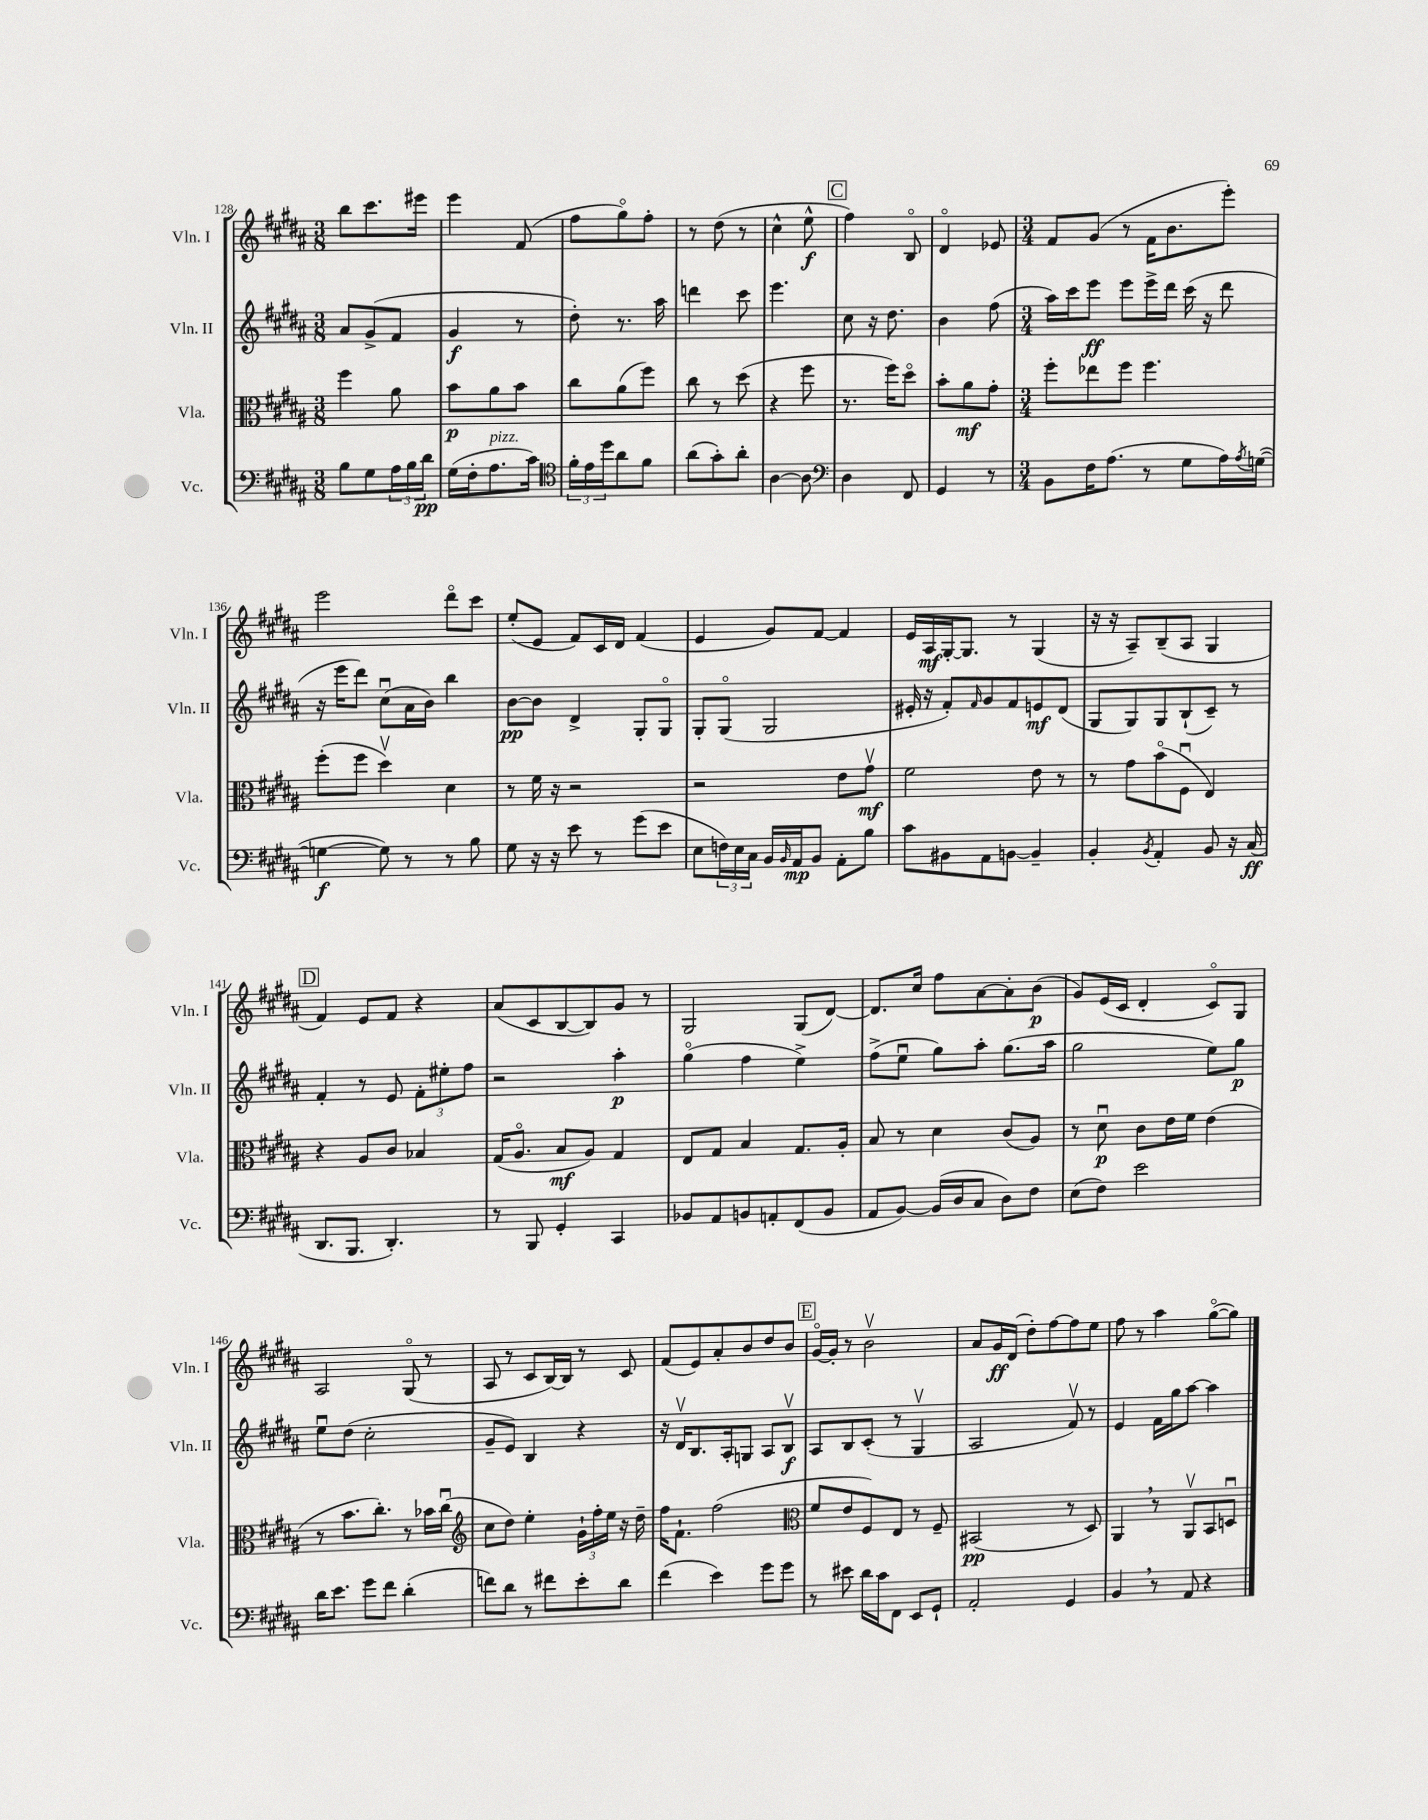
<<
\new StaffGroup <<
\new Staff = "s0" \with { instrumentName = "Vln. I" shortInstrumentName = "Vln. I" } {
    \clef treble \key b \major \numericTimeSignature \time 3/8
    b''8 cis'''8. eis'''16 |
    e'''4 fis'8( |
    fis''8 gis''8\flageolet) fis''8-. |
    r8 dis''8( r8 |
    cis''4-^ e''8-^\f |
    \mark \markup { \box "C" } fis''4) b8\flageolet |
    dis'4\flageolet ees'8 |
    \numericTimeSignature \time 3/4 fis'8 gis'8( r8 fis'16 b'8. e'''8-.) |
    e'''2 dis'''8\flageolet cis'''8 |
    e''8-.( e'8 fis'8) cis'16 dis'16 fis'4( |
    e'4 gis'8) fis'8~ fis'4 |
    e'16 ais16\mf gis16~-. gis8. r8 gis4( |
    r16 r16 ais8--) b8--( ais8 gis4 |
    \mark \markup { \box "D" } fis'4) e'8 fis'8 r4 |
    ais'8( cis'8 b8~ b8) gis'8 r8 |
    gis2 gis8( dis'8~) |
    dis'8. cis''16 fis''8 ais'8~ ais'8-. b'8\p( |
    gis'8) e'16( cis'16 dis'4-. cis'8\flageolet) gis8 |
    ais2 gis8\flageolet( r8 |
    ais8 r8 cis'8 b16~) b16 r8 cis'8 |
    fis'8( e'8) ais'8-. b'8 dis''8 b'8 |
    \mark \markup { \box "E" } gis'16~\flageolet gis'16-. r8 b'2\upbow |
    ais'8 gis'16\ff dis'16( dis''8-.) fis''8~ fis''8 e''8 |
    fis''8 r8 ais''4 gis''8~\flageolet( gis''8) \bar "|." |
}
\new Staff = "s1" \with { instrumentName = "Vln. II" shortInstrumentName = "Vln. II" } {
    \clef treble \key b \major \numericTimeSignature \time 3/8
    ais'8 gis'8->( fis'8 |
    gis'4\f r8 |
    dis''8-.) r8. ais''16 |
    d'''4 cis'''8 |
    e'''4. |
    \mark \markup { \box "C" } cis''8 r16 dis''8. |
    b'4 fis''8( |
    \numericTimeSignature \time 3/4 ais''16) cis'''16 e'''8\ff e'''8 e'''16-> dis'''16 cis'''16( r16 dis'''8 |
    r16 e'''16 dis'''8) cis''8\downbow( ais'16 b'16) b''4 |
    b'8~\pp b'8 dis'4-> gis8-. gis8\flageolet |
    gis8-. gis8\flageolet( gis2 |
    eis'16-. r16 fis'8-.) \grace { fis'16 } gis'8 fis'8 e'8\mf dis'8( |
    gis8 gis8) gis8 b8-!( cis'8--) r8 |
    \mark \markup { \box "D" } fis'4-. r8 e'8 \tuplet 3/2 { fis'8-. eis''8-. fis''8 } |
    r2 ais''4-.\p |
    gis''4\flageolet( fis''4 e''4->) |
    fis''8->( e''8\downbow gis''8) ais''8-. gis''8.( ais''16 |
    gis''2 e''8) gis''8\p |
    e''8\downbow dis''8( cis''2-. |
    gis'8-- e'8) b4 r4 |
    r16 dis'16\upbow b8. ais16-. g8 ais8 b8\upbow\f |
    \mark \markup { \box "E" } ais8 b8 cis'8-.( r8 gis4\upbow |
    ais2 fis'8\upbow) r8 |
    e'4 fis'16 gis''16 ais''8~ ais''4 \bar "|." |
}
\new Staff = "s2" \with { instrumentName = "Vla." shortInstrumentName = "Vla." } {
    \clef alto \key b \major \numericTimeSignature \time 3/8
    fis''4 ais'8 |
    b'8\p ais'8 b'8 |
    cis''8 ais'8( fis''8) |
    cis''8 r8 dis''8( |
    r4 fis''8 |
    \mark \markup { \box "C" } r8. fis''16) dis''8\flageolet |
    b'8-. ais'8\mf gis'8-. |
    \numericTimeSignature \time 3/4 fis''8-. ees''8 fis''8 fis''4. |
    fis''8-.( fis''8 dis''4\upbow) dis'4 |
    r8 fis'16 r16 r2 |
    r2 e'8 gis'8\upbow\mf |
    fis'2 e'8 r8 |
    r8 gis'8 b'8\flageolet( fis8\downbow e4) |
    \mark \markup { \box "D" } r4 ais8 cis'8 bes4 |
    gis16( ais8.\flageolet b8\mf ais8) gis4 |
    e8 gis8 b4 gis8. ais16-. |
    b8 r8 dis'4 cis'8( ais8) |
    r8 dis'8\downbow\p cis'8 e'16 fis'16 e'4( |
    r8 b'8. cis''8.-.) r8 bes'16 cis''16\downbow( |
    \clef treble cis''8 dis''8) e''4-. \tuplet 3/2 { gis'16-! fis''16-. e''16 } r16 dis''16-- |
    fis''16 fis'8.-! fis''2( |
    \mark \markup { \box "E" } \clef alto fis'8 e'8 fis8) e8 r8 fis8-- |
    bis,2\pp( r8 dis8) |
    ais,4 \breathe r8 ais,8\upbow b,8 d8\downbow \bar "|." |
}
\new Staff = "s3" \with { instrumentName = "Vc." shortInstrumentName = "Vc." } {
    \clef bass \key b \major \numericTimeSignature \time 3/8
    b8 gis8 \tuplet 3/2 { ais16 b16 dis'16\pp } |
    gis16( fis16-. ais8.^\markup { \italic "pizz." } cis'16) |
    \clef tenor \tuplet 3/2 { fis'16-. e'16 dis''16 } ais'8 fis'8 |
    ais'8( gis'8-.) ais'8-. |
    ais4~ ais8 |
    \mark \markup { \box "C" } \clef bass dis4 fis,8 |
    gis,4 r8 |
    \numericTimeSignature \time 3/4 b,8 fis16 ais8.( r8 gis8 ais16) \acciaccatura { ais8 } g16~( |
    g4~\f g8) r8 r8 b8 |
    gis8 r16 r16 e'8 r8 gis'8( e'8 |
    e8 \tuplet 3/2 { f16) e16 cis16 } b,16 \grace { b,16 } ais,16\mp b,8 ais,8-. b8 |
    cis'8 bis,8 ais,8 b,8~ b,4-- |
    b,4-. \acciaccatura { b,8 } ais,4-. b,8 r16 cis16\ff( |
    \mark \markup { \box "D" } dis,8. b,,8. dis,4.-.) |
    r8 b,,8 gis,4-. cis,4 |
    bes,8 ais,8 b,8 a,8-. fis,8( b,8 |
    ais,8 b,8~) b,16( dis16 cis8 dis8) fis8 |
    e8( fis8) e'2 |
    dis'16 e'8. gis'8 fis'8 dis'4-.( |
    f'8) dis'8 r8 fis'8 e'8-. dis'8 |
    fis'4( e'4) gis'8 gis'8 |
    \mark \markup { \box "E" } r8 eis'8 dis'16 cis'16 fis,8 e,8 gis,8-! |
    ais,2-. gis,4 |
    b,4 \breathe r8 ais,8 r4 \bar "|." |
}
>>
>>
\layout { \context { \Score currentBarNumber = #128 } }
